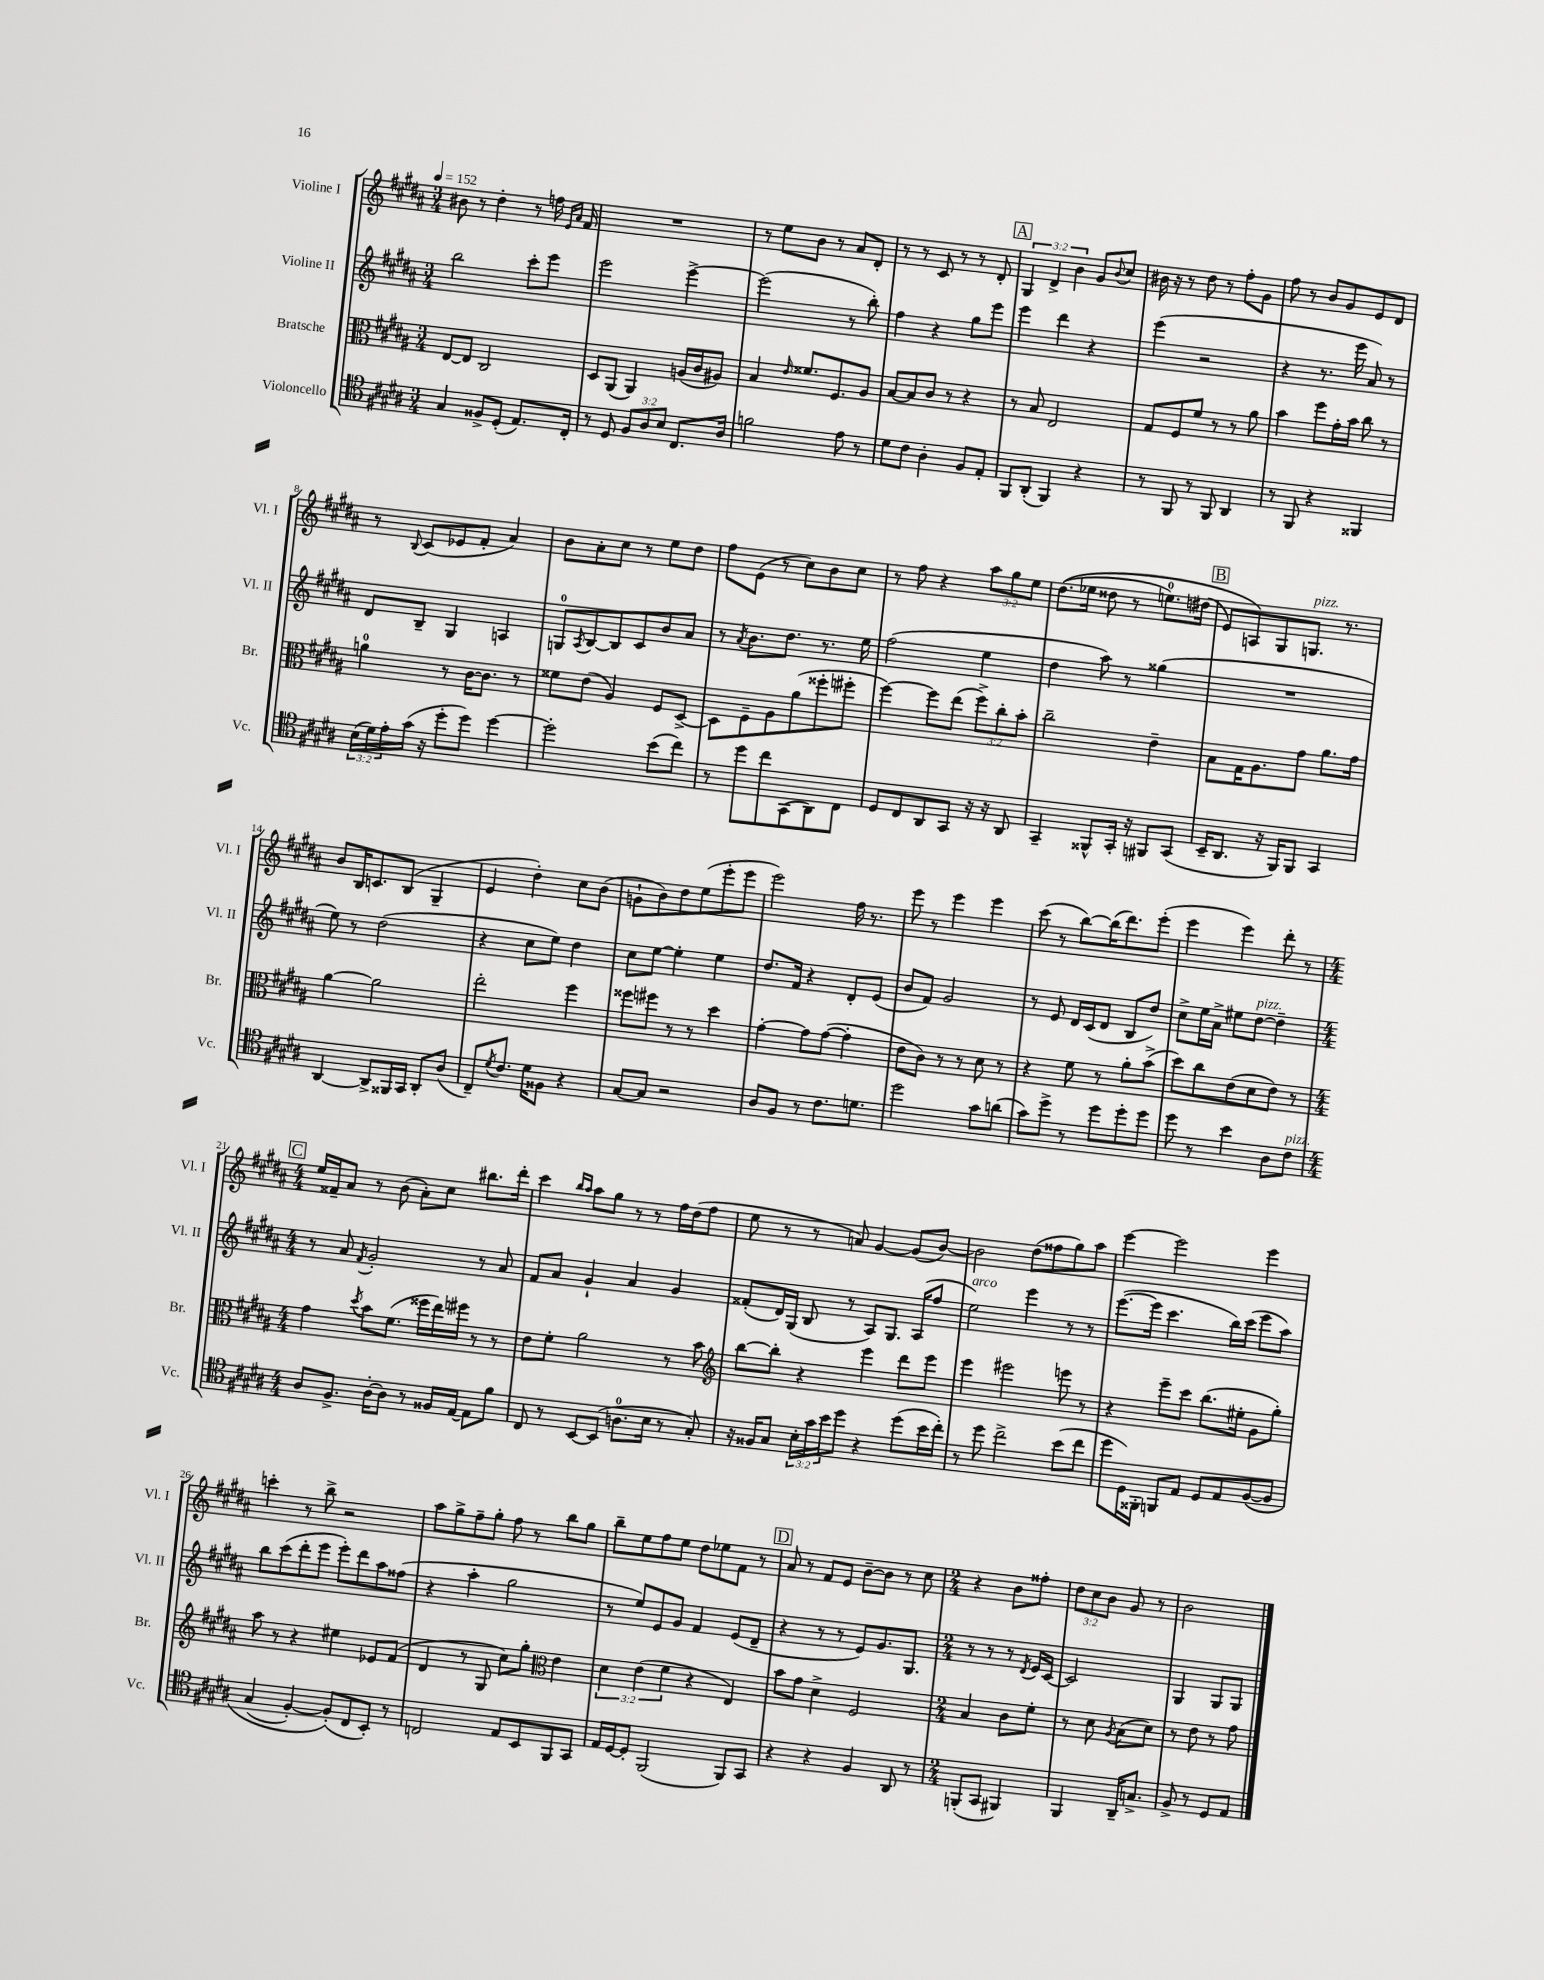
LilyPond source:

<<
\new StaffGroup <<
\new Staff = "s0" \with { instrumentName = "Violine I" shortInstrumentName = "Vl. I" } {
    \clef treble \key b \major \numericTimeSignature \time 3/4 \override Staff.TupletNumber.text = #tuplet-number::calc-fraction-text \tempo 4 = 152
    bis'8 r8 dis''4-. r8 f''16 \grace { e'16 ais'16 } fis'16 |
    R2. |
    r8 e''8 b'8 r8 ais'8 dis'8-. |
    r8 r8 cis'8 r8 r8 dis'8-. |
    \mark \markup { \box "A" } \tuplet 3/2 { gis4 dis'4-> b'4 } gis'8 \appoggiatura { b'8 } cis''8 |
    bis'16 r16 r8 dis''8 r8 fis''8-. gis'8 |
    fis''8 r8 b'8 gis'8 e'8 dis'8 |
    r8 \appoggiatura { b8 } cis'8( ees'8 fis'8-. ais'4) |
    b'8 ais'8-. cis''8 r8 e''8 dis''8 |
    fis''8 e'8( r8 cis''8) b'8 cis''8 |
    r8 fis''8 r4 \tuplet 3/2 { ais''8 gis''8 e''8 } |
    dis''8.(\( ees''16 disis''8 r8 e''8.-0) dis''16( |
    \mark \markup { \box "B" } e'8) a8\) gis8 g8.^\markup { \italic "pizz." } r8. |
    b'8 b16 c'8. b8( gis4-- |
    e'4 dis''4-.) cis''8 b'8( |
    g'8-! b'8) dis''8 e''8( e'''8-. e'''8 |
    e'''2) fis''16 r8. |
    e'''8 r8 e'''4 e'''4 |
    cis'''8( r8 b''8~) b''16( dis'''8.) e'''8-.( |
    e'''4 e'''4) dis'''8-. r8 |
    \mark \markup { \box "C" } \numericTimeSignature \time 4/4 e''16 fisis'16-- ais'8 r8 b'8( ais'8-.) cis''8 bis''8. dis'''16-. |
    cis'''4 \grace { b''16 ais''16 } ais''8 gis''8 r8 r8 fis''16 dis''16( fis''8 |
    e''8 r8 r8 a'8) gis'4~ gis'8( b'8~) |
    b'2 dis''8( fisis''8 gis''8) ais''8 |
    e'''4~ e'''2 e'''4 |
    c'''4-. r8 b''8-> r2 |
    ais''8 gis''8-> fis''8-- gis''8-. fis''8 r8 b''8 gis''8 |
    b''8-- e''8 fis''8 e''8 dis''8 ees''8 fis'8 r8 |
    \mark \markup { \box "D" } ais'8 r8 fis'8 e'8 b'8~-- b'8 r8 cis''8 |
    \numericTimeSignature \time 2/4 r4 b'8 fisis''8-. |
    \tuplet 3/2 { dis''8 cis''8 b'8 } gis'8 r8 |
    b'2 \bar "|." |
}
\new Staff = "s1" \with { instrumentName = "Violine II" shortInstrumentName = "Vl. II" } {
    \clef treble \key b \major \numericTimeSignature \time 3/4
    b''2 cis'''8-. e'''8 |
    e'''2 e'''4~-> |
    e'''2( r8 b''8-.) |
    fis''4 r4 gis''8 e'''8 |
    \mark \markup { \box "A" } e'''4 dis'''4 r4 |
    e'''4( r2 |
    r4 r8. e'''16 ais'8) r8 |
    dis'8 b8-- gis4 a4 |
    g8-0 \acciaccatura { ais8 } b8~ b8 cis'8 b'8 ais'8 |
    r8 \acciaccatura { ais'8 } b'8. dis''8. r8. e''16 |
    fis''2( e''4 |
    dis''4 ais''8) r8 gisis''4( |
    \mark \markup { \box "B" } R2. |
    e''8) r8 dis''2( |
    r4 cis''8 e''8) dis''4 |
    cis''8 e''8~ e''4-. e''4 |
    dis''8. fis'16 r4 dis'8-. e'8( |
    b'8 fis'8) gis'2 |
    r8 e'8 dis'16 cis'16( dis'8 b8 dis''8) |
    cis''8-> e''16 ais'16-> eis''8 dis''8~^\markup { \italic "pizz." } dis''4-- |
    \mark \markup { \box "C" } \numericTimeSignature \time 4/4 r8 ais'8 \acciaccatura { fis'8 } gis'2-. r8 ais'8 |
    fis'8 ais'8 gis'4-! ais'4 gis'4 |
    fisis'8-.( dis'16) gis16( b8 r8 ais8) gis8. ais16( fis''8 |
    e''2^\markup { \italic "arco" }) e'''4 r8 r8 |
    e'''8.~( e'''16 cis'''4. b''16) cis'''16( e'''8 ais''8) |
    b''8 cis'''8( dis'''8-. e'''8 e'''8-.) dis'''8 ais''8 fisis''8( |
    r4 ais''4-. gis''2 |
    r8 e''8) e'8 gis'8 fis'4 e'8( dis'8-- |
    \mark \markup { \box "D" } r4 r8 r8 e'8) gis'8. gis8. |
    \numericTimeSignature \time 2/4 r8 r8 r8 \acciaccatura { dis'8 } e'16 cis'16~ |
    cis'2 |
    gis4 gis8 gis8 \bar "|." |
}
\new Staff = "s2" \with { instrumentName = "Bratsche" shortInstrumentName = "Br." } {
    \clef alto \key b \major \numericTimeSignature \time 3/4 \override Staff.TupletNumber.text = #tuplet-number::calc-fraction-text
    e8~ e8 cis2 |
    dis8 ais,8( ais,4) a16( cis'16 ais8) |
    b4 \grace { e'16 } fisis'8. fis8. ais8 |
    b8~ b8 cis'8 r8 r4 |
    \mark \markup { \box "A" } r8 b8 e2 |
    gis8 fis8 fis'8 r8 r8 ais'8 |
    b'4 fis''8 gis'16-. b'16 cis''8 r8 |
    a'4-0 r8 cis'16~ cis'8. r8 |
    fisis'8 e'8( ais4) fis8 dis8~-> |
    dis8 fis8-- ais8 ais'8( fisis''8-. fis''8-. |
    fis''4~) fis''8 e''8( \tuplet 3/2 { fis''8->) cis''8-. b'8-. } |
    cis''2-- e'4-- |
    \mark \markup { \box "B" } b8 gis16 ais8. gis'8 ais'8. gis'16 |
    ais'4~ ais'2 |
    e''2-. fis''4 |
    fisis''8 fis''8 r8 r8 dis''4 |
    gis'4~-. gis'8 gis'8~( gis'4-. |
    e'8 cis'8) r8 r8 dis'8 r8 |
    r4 fis'8 r8 ais'8-. b'8->( |
    dis''8) cis''8 e'8( dis'8 e'8) r8 |
    \mark \markup { \box "C" } \numericTimeSignature \time 4/4 gis'4 \acciaccatura { dis''8 } b'8 fis'8.( fisis''16 e''16) fis''16 r8 r8 |
    e'8 fis'8-. ais'2 r8 b'8 |
    \clef treble b''8~ b''8-. r4 e'''4 dis'''8 e'''8 |
    e'''4 eis'''2 e'''8 r8 |
    r4 e'''8-- cis'''8 b''8.( eis''16-. gis'8 gis''8-.) |
    ais''8 r8 r4 eis''4 ees'8 fis'8( |
    dis'4 r8 gis8 cis''8) gis''8-. \clef alto e'4 |
    \tuplet 3/2 { dis'4 e'4( fis'4 } r4 e4) |
    \mark \markup { \box "D" } b'8 gis'8 dis'4-> fis2 |
    \numericTimeSignature \time 2/4 b4 cis'8 fis'8-. |
    r8 dis'8 \acciaccatura { ais8 } b8( dis'8) |
    r8 e'8 r8 gis'8 \bar "|." |
}
\new Staff = "s3" \with { instrumentName = "Violoncello" shortInstrumentName = "Vc." } {
    \clef tenor \key b \major \numericTimeSignature \time 3/4 \override Staff.TupletNumber.text = #tuplet-number::calc-fraction-text
    gis4 fisis8-> dis8-.( e8.) cis16-. |
    r8 dis8 \tuplet 3/2 { fis8 ais8 b8 } cis8. ais16 |
    f'2 e'8 r8 |
    dis'8 cis'8 ais4-. fis8 e8-. |
    \mark \markup { \box "A" } fis,8 ais,8-.( fis,4) r4 |
    r8 fis,8 r8 fis,8 ais,4 |
    r8 fis,8 r4 fisis,4 |
    \tuplet 3/2 { b16( dis'16) e'16-. } gis'16( r16 dis''8-. dis''8) dis''4~ |
    dis''2-. b'8( cis''8) |
    r8 dis''8 cis''8 gis,8( ais,8) cis8 |
    dis8 cis8 ais,8 gis,8 r16 r16 ais,8 |
    gis,4-- fisis,8-^ gis,16-. r16 fis,8 gis,8( |
    \mark \markup { \box "B" } b,16-- ais,8. r16 fis,16) fis,8 gis,4 |
    ais,4~ ais,8-> fisis,16 gis,16 ais,8-. ais8( |
    cis8--) \acciaccatura { dis'8 } cis'8. dis'16 fisis8 r4 |
    gis8~ gis8 r2 |
    ais8 fis8 r8 cis'8. d'8. |
    dis''2 gis'8 a'8( |
    gis'8) dis''8-> r8 dis''8 dis''8-. dis''8 |
    dis''8 r8 b'4 ais8 cis'8^\markup { \italic "pizz." } |
    \mark \markup { \box "C" } \numericTimeSignature \time 4/4 ais8 fis8.-> ais16~-. ais8 r8 fisis16 e16~ e8 fis'8 |
    cis8 r8 b,8~ b,8( a8.-0 b16 r8 gis8-.) |
    r16 fisis16 gis8 \tuplet 3/2 { b16-. gis'16 b'16 } dis''8 r4 dis''8( b'16 cis''16-.) |
    r8 dis''8 cis''2-> b'8( cis''8 |
    dis''8 dis16) fisis,16-. f,8 e8 dis8 e8 fis8~\( fis8 |
    gis4( fis4~-.) fis8-.(\) cis8 b,8-.) r8 |
    c2 e8 b,8 fis,8 gis,8 |
    e16 dis16~ dis8-. fis,2( fis,8) gis,8 |
    \mark \markup { \box "D" } r4 r4 fis4 ais,8 r8 |
    \numericTimeSignature \time 2/4 f,8-.( gis,8 fis,4) |
    fis,4 ais,16-- g8.-> |
    fis8-> r8 dis8 e8 \bar "|." |
}
>>
>>
